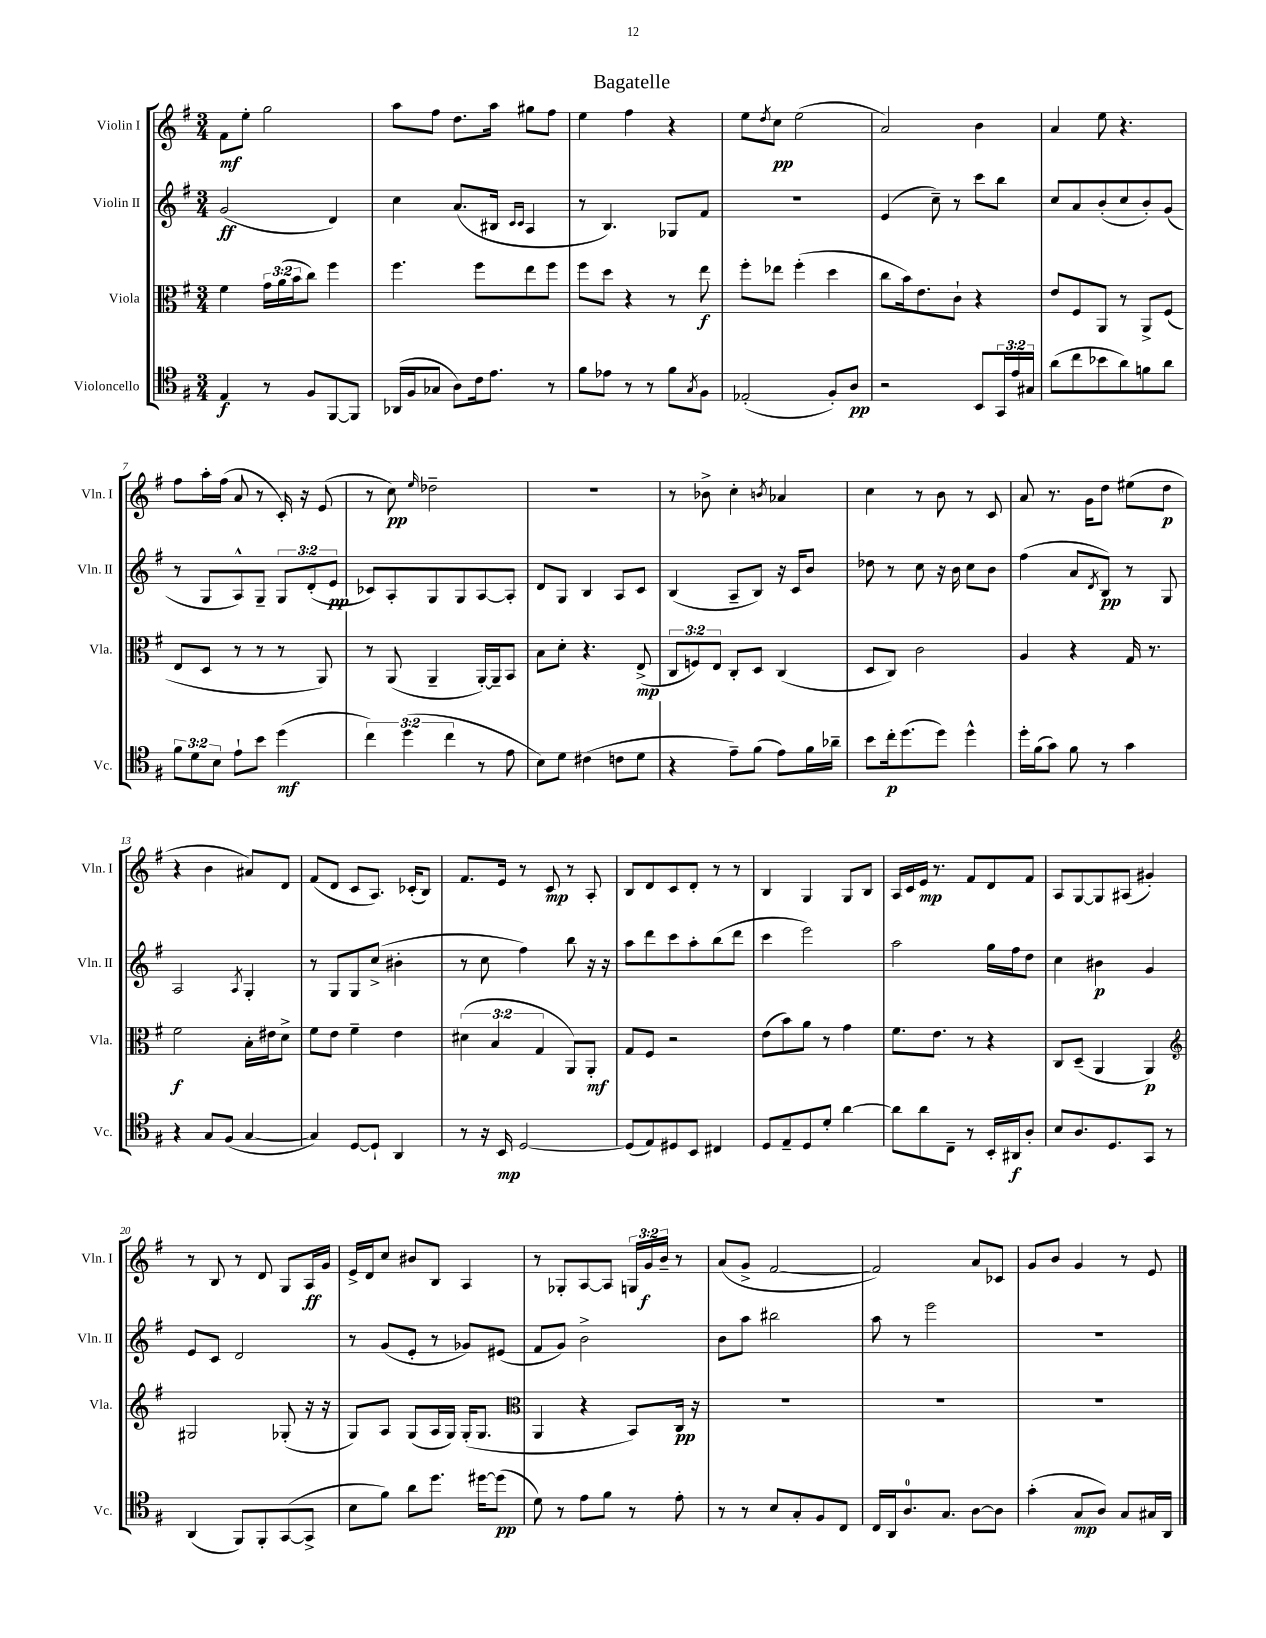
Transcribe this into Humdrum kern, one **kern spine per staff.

**kern	**kern	**kern	**kern
*staff4	*staff3	*staff2	*staff1
*clefC4	*clefC3	*clefG2	*clefG2
*k[f#]	*k[f#]	*k[f#]	*k[f#]
*M3/4	*M3/4	*M3/4	*M3/4
4E	4f#	(2g	8f#
.	.	.	8ee'
8r	24g	.	2gg
.	(24a	.	.
.	24b	.	.
8F#	8cc)	.	.
[8FF#	4ff#	4d)	.
8FF#]	.	.	.
=	=	=	=
(16AA-	4.ff#	4cc	8aa
16F#	.	.	.
8G-	.	.	8ff#
8A)	.	(8.a	8.dd
16c	8ff#	.	.
8.e	.	16B#	16aa
.	.	16qqc	.
.	.	16qqc	.
.	8ee	4A	8gg#
8r	8ff#	.	8ff#
=	=	=	=
8f#	8ff#	8r	4ee
8e-	8dd	4.B)	.
8r	4r	.	4ff#
8r	.	.	.
8f#	8r	8G-	4r
8qG	.	.	.
8F#	8ee	8f#	.
=	=	=	=
(2E-'	8ff#'	2.r	8ee
.	.	.	8qdd
.	8ee-	.	8cc
.	(4ff#'	.	(2ee
8F#')	4dd	.	.
8A	.	.	.
=	=	=	=
2r	8cc	(4e	2a)
.	16b)	.	.
.	8.e	.	.
.	.	8cc~)	.
.	8c`	8r	.
8BB	4r	8ccc	4b
24GG	.	8bb	.
24e	.	.	.
24G#	.	.	.
=	=	=	=
(8a	8e	8cc	4a
8cc	8F#	8a	.
8b-	8AA	(8b'	8ee
8a)	8r	8cc	4.r
8f	8AA^	8b')	.
8a	(8F#	(8g	.
=	=	=	=
12f#	8E	8r	8ff#
12d	.	.	.
.	8D	8G	16aa'
12B	.	.	.
.	.	.	(16ff#
8e`	8r	8A^^)	8a
8b	8r	8G~	8r
(4dd	8r	12G	16c')
.	.	.	16r
.	.	(12d'	.
.	8AA)	.	(8e
.	.	12e	.
=	=	=	=
6cc)	8r	8c-)	8r
.	(8AA	8A'	8cc)
(6dd	.	.	.
.	.	.	16qqee
.	4AA~	8G	2dd-~
6cc	.	.	.
.	.	8G	.
8r	[16AA')	[8A	.
.	16AA~]	.	.
8e	8BB	8A']	.
=	=	=	=
8B)	8B	8d	2.r
8d	8d'	8G	.
(4c#	4.r	4B	.
8c	.	8A	.
8d	(8E^	8c	.
=	=	=	=
4r	12C	(4B	8r
.	12F)	.	.
.	.	.	8b-^
.	12E	.	.
8e~)	8C'	8A~	4cc'
(8f#	8D	8B)	.
.	.	.	8qb
8e)	(4C	16r	4a-
.	.	16c	.
16f#	.	8b	.
16a-~	.	.	.
=	=	=	=
8b	8D	8dd-	4cc
16cc'	8C)	8r	.
(8.dd	.	.	.
.	2c	8cc	8r
8dd)	.	16r	8b
.	.	16b	.
4dd^^	.	8cc	8r
.	.	8b	8c
=	=	=	=
16dd'	4A	(4ff#	8a
(16f#	.	.	.
8g)	.	.	8.r
8f#	4r	8a	.
.	.	.	16g
.	.	8qd	.
8r	.	8B)	8dd
4g	16G	8r	(8ee#
.	8.r	.	.
.	.	8G	8dd
=	=	=	=
4r	2f#	2A	4r
8G	.	.	4b
(8F#	.	.	.
.	.	8qA	.
[4G	16B'	4G'	8a#)
.	16e#	.	.
.	8d^	.	8d
=	=	=	=
4G])	8f#	8r	(8f#
.	8e	8G	8d
[8D	4f#~	8G	8c
8D`]	.	(8cc^	8.A)
4AA	4e	4b#'	.
.	.	.	(16c-'
.	.	.	8B)
=	=	=	=
8r	(6d#	8r	8.f#
16r	.	8cc	.
.	6B	.	.
16BB	.	.	16e
[2D	.	4ff#)	8r
.	6G	.	.
.	.	.	8c
.	8AA)	8bb	8r
.	8AA'	16r	8A'
.	.	16r	.
=	=	=	=
(8D]	8G	8aa	8B
8E)	8F#	8ddd	8d
8D#	2r	8ccc	8c
8BB	.	8aa'	8d'
4C#	.	(8bb	8r
.	.	8ddd	8r
=	=	=	=
8D	(8e	4ccc	4B
8E~	8b)	.	.
8D	8a	2eee)	4G
8d'	8r	.	.
[4a	4g	.	8G
.	.	.	8B
=	=	=	=
8a]	8.f#	2aa	16A
.	.	.	16c
8a	.	.	16e
.	8.e	.	8.r
8C~	.	.	.
8r	8r	.	8f#
16BB'	4r	16gg	8d
16AA#	.	16ff#	.
8A'	.	8dd	8f#
=	=	=	=
8B	8C	4cc	8A
8.A	(8D~	.	[8G
.	4AA	4b#	8G]
8.D	.	.	.
.	.	.	(8A#
8GG	4AA)	4g	4g#')
8r	.	.	.
=	=	=	=
*	*clefG2	*	*
(4AA	2G#	8e	8r
.	.	8c	8B
8FF#)	.	2d	8r
8FF#'	.	.	8d
([8GG	(8G-'	.	8G
8GG^]	16r	.	16A
.	16r	.	16g
=	=	=	=
8B	8G)	8r	16e^
.	.	.	16d
8f#)	8A	(8g	8cc
8a	(8G	8e'	8b#
8.dd	16A	8r	8B
.	16G)	.	.
.	(16G'	8g-)	4A
[16dd#	8.G	.	.
(8dd#]	.	(8e#	.
=	=	=	=
*	*clefC3	*	*
8d)	4AA	8f#	8r
8r	.	8g)	8G-'
8e	4r	2b^	[8A
8f#	.	.	8A]
8r	8BB)	.	24G
.	.	.	24g
.	.	.	24b~
8e'	16C	.	8r
.	16r	.	.
=	=	=	=
8r	2.r	8b	(8a
8r	.	8aa	8g^
8B	.	2bb#	[2f#
8G'	.	.	.
8F#	.	.	.
8C	.	.	.
=	=	=	=
16C	2.r	8aa	2f#])
16AA	.	.	.
8.A	.	8r	.
.	.	2eee	.
8.G	.	.	.
[8A	.	.	8a
8A]	.	.	8c-
=	=	=	=
(4g'	2.r	2.r	8g
.	.	.	8b
8G	.	.	4g
8A)	.	.	.
8G	.	.	8r
16G#	.	.	8e
16AA	.	.	.
==	==	==	==
*-	*-	*-	*-
